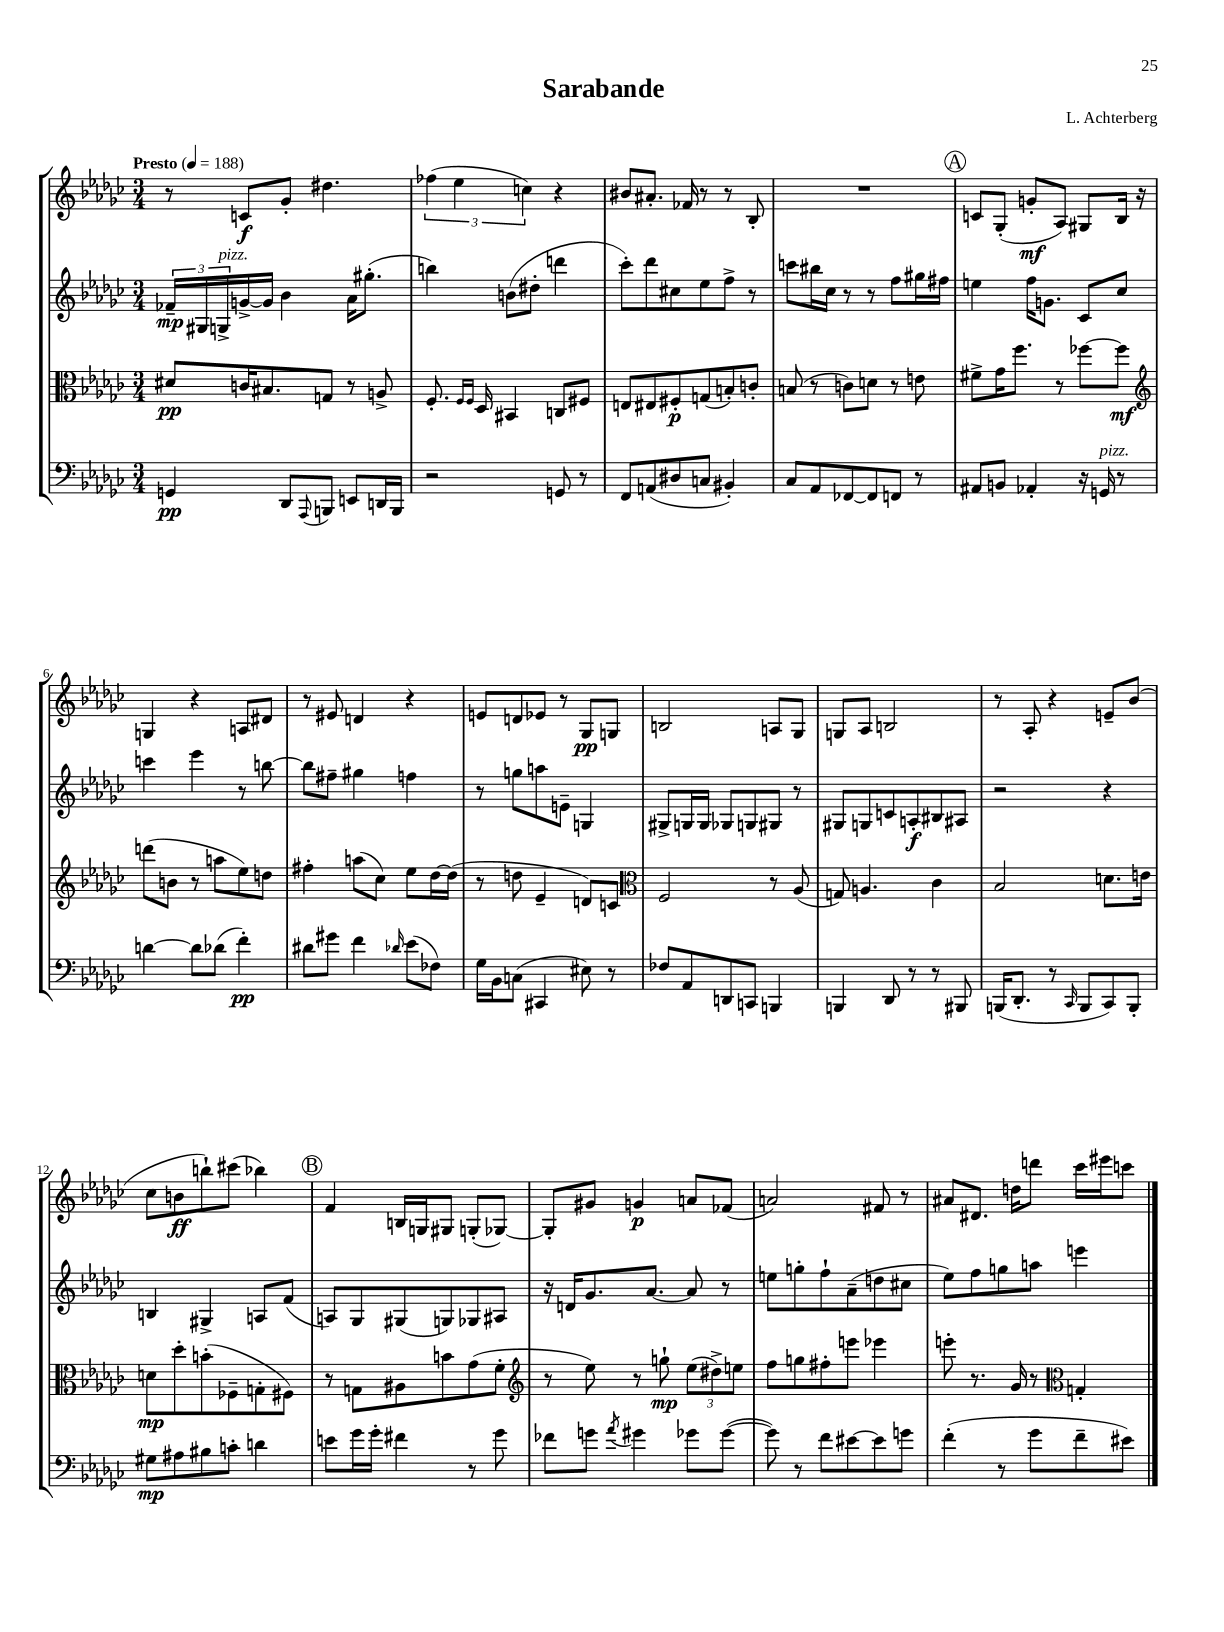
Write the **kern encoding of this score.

**kern	**kern	**kern	**kern
*staff4	*staff3	*staff2	*staff1
*clefF4	*clefC3	*clefG2	*clefG2
*k[b-e-a-d-g-c-]	*k[b-e-a-d-g-c-]	*k[b-e-a-d-g-c-]	*k[b-e-a-d-g-c-]
*M3/4	*M3/4	*M3/4	*M3/4
*MM188	*MM188	*MM188	*MM188
4GG	8d#	24f-~	8r
.	.	24G#	.
.	.	24G^	.
.	16c	[16g^	8c
.	8.B#	16g]	.
8DD-	.	4b-	8g-'
8qqAAA-	.	.	.
8BBB	8G	.	4.dd#
8EE	8r	16a-	.
.	.	(8.gg#'	.
16DD	8A^	.	.
16BBB	.	.	.
=	=	=	=
2r	8.F'	4bb)	(6ff-
.	.	.	6ee-
.	16qqF	.	.
.	16qqF	.	.
.	16D-	.	.
.	4BB#	(8b	.
.	.	.	6cc)
.	.	8dd#'	.
8GG	8C	4ddd	4r
8r	8F#	.	.
=	=	=	=
8FF	8E	8ccc-')	8b#
(8AA	8E#	8ddd-	8.a#'
8D#	8F#'	8cc#	.
.	.	.	16f-
8C	(8G	8ee-	8r
4BB#')	8B')	8ff^	8r
.	8c'	8r	8B-'
=	=	=	=
8C-	(8B	8ccc	2.r
8AA-	8r	16bb#	.
.	.	16cc-	.
[8FF-	8c)	8r	.
8FF-]	8d	8r	.
8FF	8r	8ff	.
8r	8e	16gg#	.
.	.	16ff#	.
=	=	=	=
8AA#	8f#^	4ee	8c
8BB	16g-	.	(8G-'
.	8.ff	.	.
4AA-'	.	16ff	8g'
.	.	8.g	.
.	8r	.	8A-)
16r	[8ff-	8c-	8G#
16GG	.	.	.
8r	8ff-]	8cc-	16B-
.	.	.	16r
=	=	=	=
*	*clefG2	*	*
[4d	(8ddd	4ccc	4G
.	8b	.	.
8d]	8r	4eee-	4r
(8d-	8aa	.	.
4f')	8ee-)	8r	8A
.	8dd	[8bb	8d#
=	=	=	=
8d#	4ff#'	8bb]	8r
8g#	.	8ff#~	8e#
4f	(8aa	4gg#	4d
.	8cc-)	.	.
16qqd-	.	.	.
(8e-	8ee-	4ff	4r
8F-)	[16dd-	.	.
.	(16dd-]	.	.
=	=	=	=
16G-	8r	8r	8e
16BB-	.	.	.
(8C	8dd	8gg	8d
4CC#	4e-~	8aa	8e-
.	.	8e~	8r
8E#)	8d)	4G	8G-
8r	8c	.	8G
=	=	=	=
*	*clefC3	*	*
8F-	2F	8G#^	2B
8AA-	.	16G	.
.	.	16G	.
8DD	.	8G-	.
8CC	.	8G	.
4BBB	8r	8G#	8A
.	(8A-	8r	8G-
=	=	=	=
4BBB	8G)	8G#	8G
.	4.A	8G	8A-
8DD-	.	8c	2B
8r	.	8A'	.
8r	4c-	8B#	.
8BBB#	.	8A#	.
=	=	=	=
(16BBB	2B-	2r	8r
8.DD-'	.	.	.
.	.	.	8A-'
8r	.	.	4r
16qqCC-	.	.	.
8BBB	.	.	.
8CC-)	8.d	4r	8e~
8BBB'	.	.	(8b-
.	16e	.	.
=	=	=	=
8G#	8d	4B	8cc-
8A#	8dd-'	.	8b
8B#	(8b'	4G#^	8bb`)
8c'	8F-~	.	(8ccc#
4d	8G'	8A	4bb-)
.	8F#)	(8f	.
=	=	=	=
8e	8r	8A)	4f
16g-	8G	8G-	.
16g-'	.	.	.
4f#	8A#	(8G#	16B
.	.	.	16G
.	8b	8G)	8G#
8r	(8g-	8G-	(8G'
8g-	8f'	8A#	[8G-)
=	=	=	=
*	*clefG2	*	*
8f-	8r	16r	8G-']
.	.	16d	.
8g	8ee-)	8.g-	8g#
8qa-	.	.	.
4g#	8r	.	4g
.	.	[8.a-	.
.	8gg`	.	.
8g-	(12ee-	8a-]	8a
.	12dd#^)	.	.
([8g-	.	8r	(8f-
.	12ee	.	.
=	=	=	=
8g-])	8ff	8ee	2a)
8r	8gg	8gg'	.
8f	8ff#'	8ff`	.
[8e#	8eee	(8a-~	.
8e#]	4eee-	8dd	8f#
8g	.	8cc#	8r
=	=	=	=
(4f'	8eee'	8ee-)	8a#
.	8.r	8ff	8.d#
8r	.	8gg	.
.	16g-	.	16dd
8g-	8r	8aa	8ddd
*	*clefC3	*	*
8f~	4G'	4eee	16ccc-
.	.	.	16eee#
8e#)	.	.	8ccc
==	==	==	==
*-	*-	*-	*-
